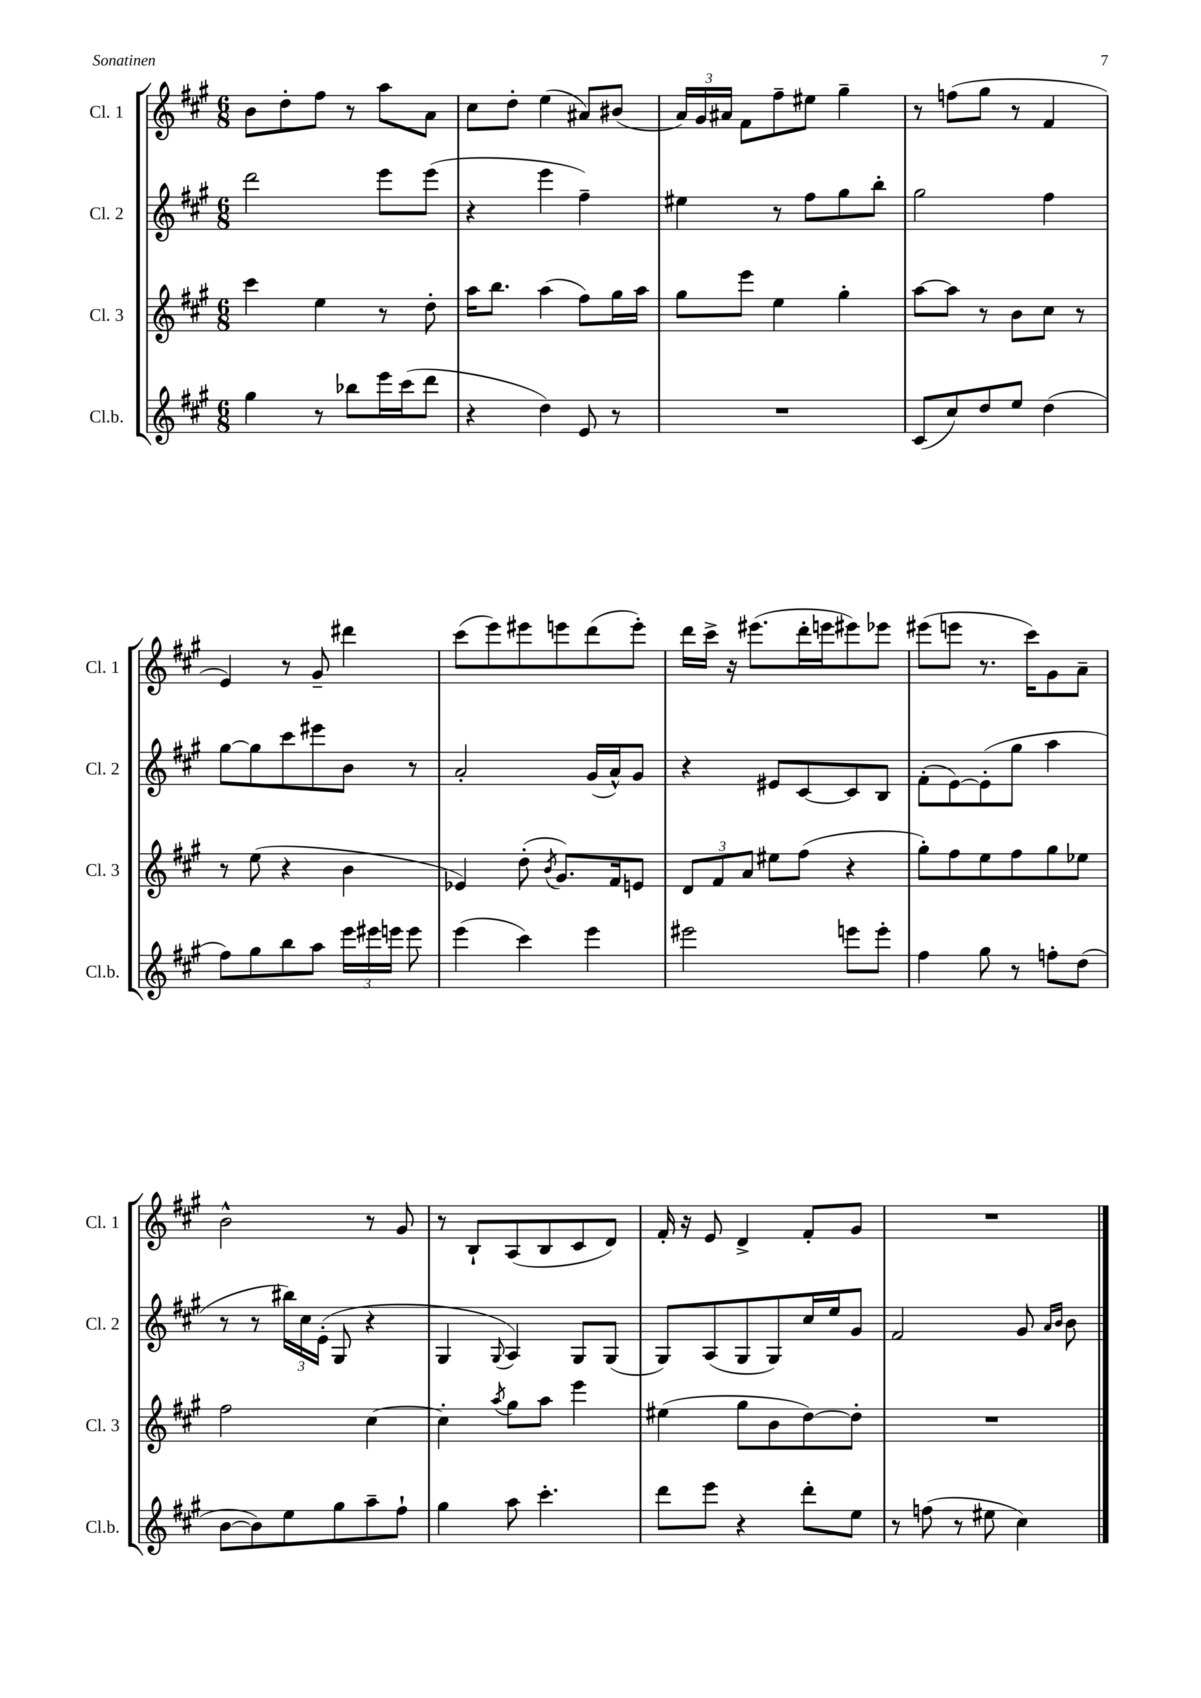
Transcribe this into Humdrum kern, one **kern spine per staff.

**kern	**kern	**kern	**kern
*part4	*part3	*part2	*part1
*staff4	*staff3	*staff2	*staff1
*I"Cl.b.	*I"Cl. 3	*I"Cl. 2	*I"Cl. 1
*I'Cl.b.	*I'Cl. 3	*I'Cl. 2	*I'Cl. 1
*clefG2	*clefG2	*clefG2	*clefG2
*k[f#c#g#]	*k[f#c#g#]	*k[f#c#g#]	*k[f#c#g#]
*M6/8	*M6/8	*M6/8	*M6/8
=130	=130	=130	=130
4gg#\	4ccc#\	2ddd\	8b\L
.	.	.	8dd'\
8r	4ee\	.	8ff#\J
8bb-X\L	.	.	8r
16eee\L	8r	8eee\L	8aa\L
(16ccc#\J	.	.	.
8ddd\J	8dd'\	(8eee\J	8a\J
=131	=131	=131	=131
4r	16aa\KL	4r	8cc#\L
.	8.bb\J	.	.
.	.	.	8dd'\J
4dd\)	(4aa\	4eee\	(4ee\
8e/	8ff#\L)	4ff#~\)	8a#X/L)
8r	16gg#\L	.	(8b#X/J
.	16aa\JJ	.	.
=132	=132	=132	=132
2.r	8gg#\L	4ee#X\	24a/LL)
.	.	.	24g#/
.	.	.	24a#X/JJ
.	8eee\J	.	8f#\L
.	4ee\	8r	8ff#~\
.	.	8ff#\L	8ee#X\J
.	4gg#'\	8gg#\	4gg#~\
.	.	8bb'\J	.
=133	=133	=133	=133
(8c#/L	[8aa\L	2gg#\	8r
8cc#/)	8aa\J]	.	(8ffn\L
8dd/	8r	.	8gg#\J
8ee/J	8b\L	.	8r
(4dd\	8cc#\J	4ff#\	4f#/
.	8r	.	.
!!LO:LB:g=z
=134	=134	=134	=134
8ff#\L)	8r	[8gg#\L	4e/)
8gg#\	(8ee\	8gg#\]	.
8bb\	4r	8ccc#\	8r
8aa\J	.	8eee#X\	8g#~/
24eee\LL	4b\	8b\J	4ddd#X\
24eee#X\	.	.	.
24eeen\JJ	.	.	.
8eee\	.	8r	.
=135	=135	=135	=135
(4eee\	4e-X/)	2a'/	(8ccc#\L
.	.	.	8eee\)
4ccc#\)	(8dd'\	.	8eee#X\
.	8qb/	.	.
.	8.g#/L)	.	8eeen\
4eee\	.	(16g#/LL	(8ddd\
.	16f#/k	16a^^/J)	.
.	8en/J	8g#/J	8eee'\J)
=136	=136	=136	=136
2eee#X\	12d/L	4r	16ddd\LL
.	.	.	16ccc#^\JJ
.	12f#/	.	.
.	.	.	16r
.	12a/J	.	.
.	.	.	(8.eee#X\L
.	8ee#X\L	8e#X/L	.
.	(8ff#\J	[8c#/	16ddd'\L
.	.	.	16eeen\J
8eeen\L	4r	8c#/]	8eee#X\)
8eee'\J	.	8B/J	8eee-X\J
=137	=137	=137	=137
4ff#\	8gg#'\L)	(8f#'\L	(8eee#X\L
.	8ff#\	[8e\)	8eeen\J
8gg#\	8ee\	(8e'\]	8.r
8r	8ff#\	8gg#\J	.
.	.	.	16ccc#\KL)
8ffn'\L	8gg#\	4aa\	8g#\
(8dd\J	8ee-X\J	.	8a~\J
!!LO:LB:g=z
=138	=138	=138	=138
[8b\L	2ff#\	8r	2b^^\
8b\])	.	8r	.
8ee\	.	24bb#X\LL)	.
.	.	24cc#\	.
.	.	(24e'\JJ	.
8gg#\	.	8G#/	.
8aa~\	[4cc#\	4r	8r
8ff#`\J	.	.	8g#/
=139	=139	=139	=139
4gg#\	4cc#'\]	4G#/	8r
.	.	.	8B`/L
.	8qaa/	8qqG#/	.
8aa\	8gg#\L	4A/)	(8A/
4.ccc#'\	8aa\J	.	8B/
.	4eee\	8G#/L	8c#/
.	.	(8G#/J	8d/J)
=140	=140	=140	=140
8ddd\L	(4ee#X\	8G#/L)	16f#'/
.	.	.	16r
8eee\J	.	(8A/	8e/
4r	8gg#\L	8G#/	4d^/
.	8b\	8G#/)	.
8ddd'\L	[8dd\)	16cc#/L	8f#'/L
.	.	16ee/J	.
8ee\J	8dd'\J]	8g#/J	8g#/J
=141	=141	=141	=141
8r	2.r	2f#/	2.r
(8ffn\	.	.	.
8r	.	.	.
8ee#X\	.	.	.
4cc#\)	.	8g#/	.
.	.	16qqa/LL	.
.	.	16qqb/JJ	.
.	.	8b\	.
==	==	==	==
*-	*-	*-	*-
